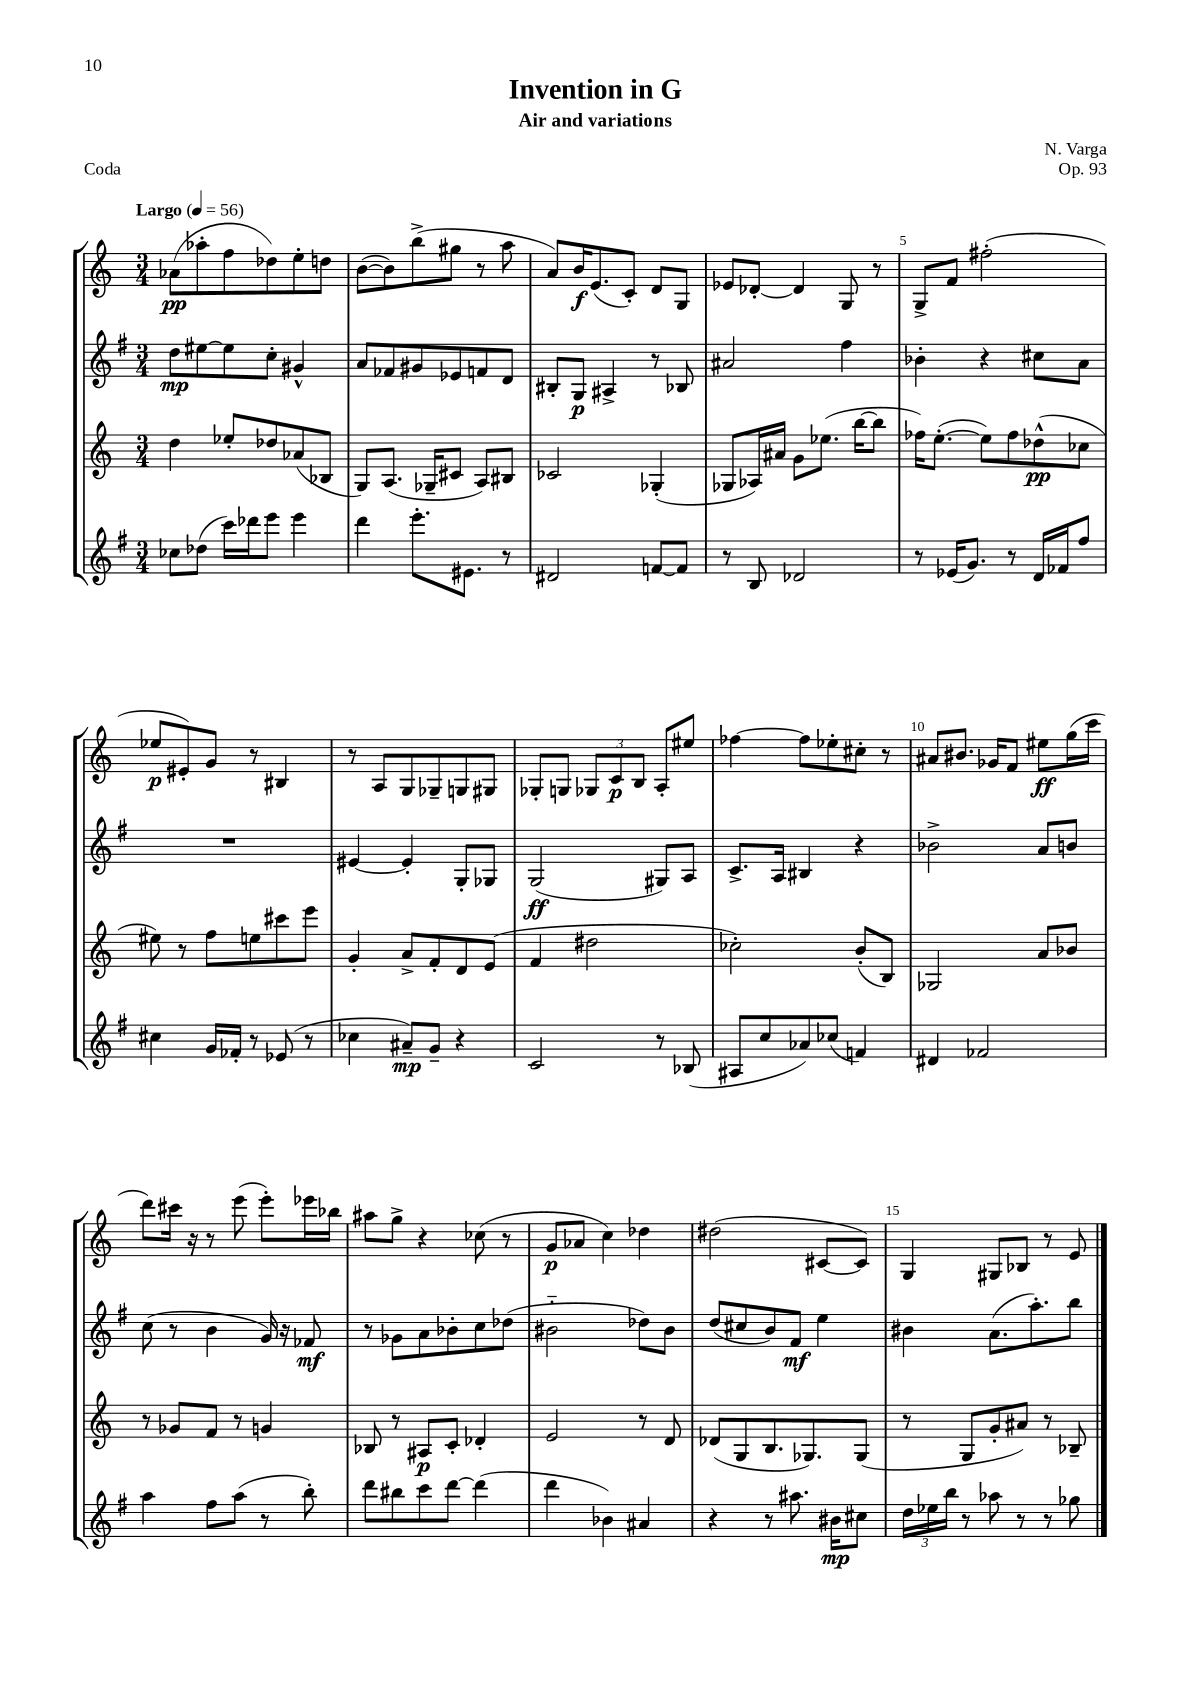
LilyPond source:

\header { title = "Invention in G" composer = "N. Varga" subtitle = "Air and variations" opus = "Op. 93" piece = "Coda" }
<<
\new StaffGroup <<
\new Staff = "s0" {
    \clef treble \key c \major \numericTimeSignature \time 3/4 \tempo "Largo" 4 = 56
    aes'8\pp( aes''8-. f''8 des''8) e''8-. d''8 |
    b'8~( b'8) b''8->( gis''8 r8 a''8 |
    a'8) b'16\f e'8.( c'8-.) d'8 g8 |
    ees'8 des'8~-. des'4 g8 r8 |
    g8-> f'8 fis''2-.( |
    ees''8\p eis'8-.) g'8 r8 bis4 |
    r8 a8 g8 ges8-- g8 gis8 |
    ges8-. g8 \tuplet 3/2 { ges8 c'8\p b8 } a8-. eis''8 |
    fes''4~ fes''8 ees''8-. cis''8-. r8 |
    ais'8 bis'8. ges'16 f'8 eis''8\ff g''16( c'''16 |
    d'''8) cis'''16 r16 r8 e'''8( e'''8-.) ees'''16 bes''16 |
    ais''8 g''8-> r4 ces''8( r8 |
    g'8\p aes'8 c''4) des''4 |
    dis''2( cis'8~ cis'8) |
    g4 gis8 bes8 r8 e'8 \bar "|." |
}
\new Staff = "s1" {
    \clef treble \key g \major \numericTimeSignature \time 3/4
    d''8\mp eis''8~ eis''8 c''8-. gis'4-^ |
    a'8 fes'8 gis'8 ees'8 f'8 d'8 |
    bis8-. g8\p ais4-> r8 bes8 |
    ais'2 fis''4 |
    bes'4-. r4 cis''8 a'8 |
    R2. |
    eis'4~ eis'4-. g8-. ges8 |
    g2\ff( gis8) a8 |
    c'8.-> a16 bis4 r4 |
    bes'2-> a'8 b'8 |
    c''8( r8 b'4 g'16) r16 fes'8\mf |
    r8 ges'8 a'8 bes'8-. c''8 des''8( |
    bis'2-_ des''8) bis'8 |
    d''8( cis''8 b'8) fis'8\mf e''4 |
    bis'4 a'8.( a''8.-.) b''8 \bar "|." |
}
\new Staff = "s2" {
    \clef treble \key c \major \numericTimeSignature \time 3/4
    d''4 ees''8-. des''8 aes'8( bes8 |
    g8) a8.( ges16-- cis'8 a8) bis8 |
    ces'2 ges4-.( |
    ges8 aes16) ais'16 g'8 ees''8.( b''16~ b''8 |
    fes''16) e''8.~-.( e''8) fes''8 des''8-^\pp( ces''8 |
    eis''8) r8 f''8 e''8 cis'''8 e'''8 |
    g'4-. a'8-> f'8-. d'8 e'8( |
    f'4 dis''2 |
    ces''2-.) b'8-.( b8) |
    ges2 a'8 bes'8 |
    r8 ges'8 f'8 r8 g'4 |
    bes8 r8 ais8\p c'8-. des'4-. |
    e'2 r8 d'8 |
    des'8( g8 b8. ges8.) ges8( |
    r8 g8 g'8-. ais'8) r8 bes8-- \bar "|." |
}
\new Staff = "s3" {
    \clef treble \key g \major \numericTimeSignature \time 3/4
    ces''8 des''8( c'''16) des'''16 e'''8 e'''4 |
    d'''4 e'''8.-. eis'8. r8 |
    dis'2 f'8~ f'8 |
    r8 b8 des'2 |
    r8 ees'16( g'8.) r8 d'16 fes'16 fis''8 |
    cis''4 g'16 fes'16-. r8 ees'8( r8 |
    ces''4 ais'8--\mp) g'8-- r4 |
    c'2 r8 bes8( |
    ais8 c''8 aes'8) ces''8( f'4) |
    dis'4 fes'2 |
    a''4 fis''8 a''8( r8 b''8-.) |
    d'''8 bis''8 c'''8 d'''8~ d'''4( |
    d'''4 bes'4) ais'4 |
    r4 r8 ais''8. bis'16\mp cis''8 |
    \tuplet 3/2 { d''16 ees''16 b''16 } r8 aes''8 r8 r8 ges''8 \bar "|." |
}
>>
>>
\layout { \context { \Score \override BarNumber.break-visibility = ##(#f #t #t) barNumberVisibility = #(every-nth-bar-number-visible 5) } }
